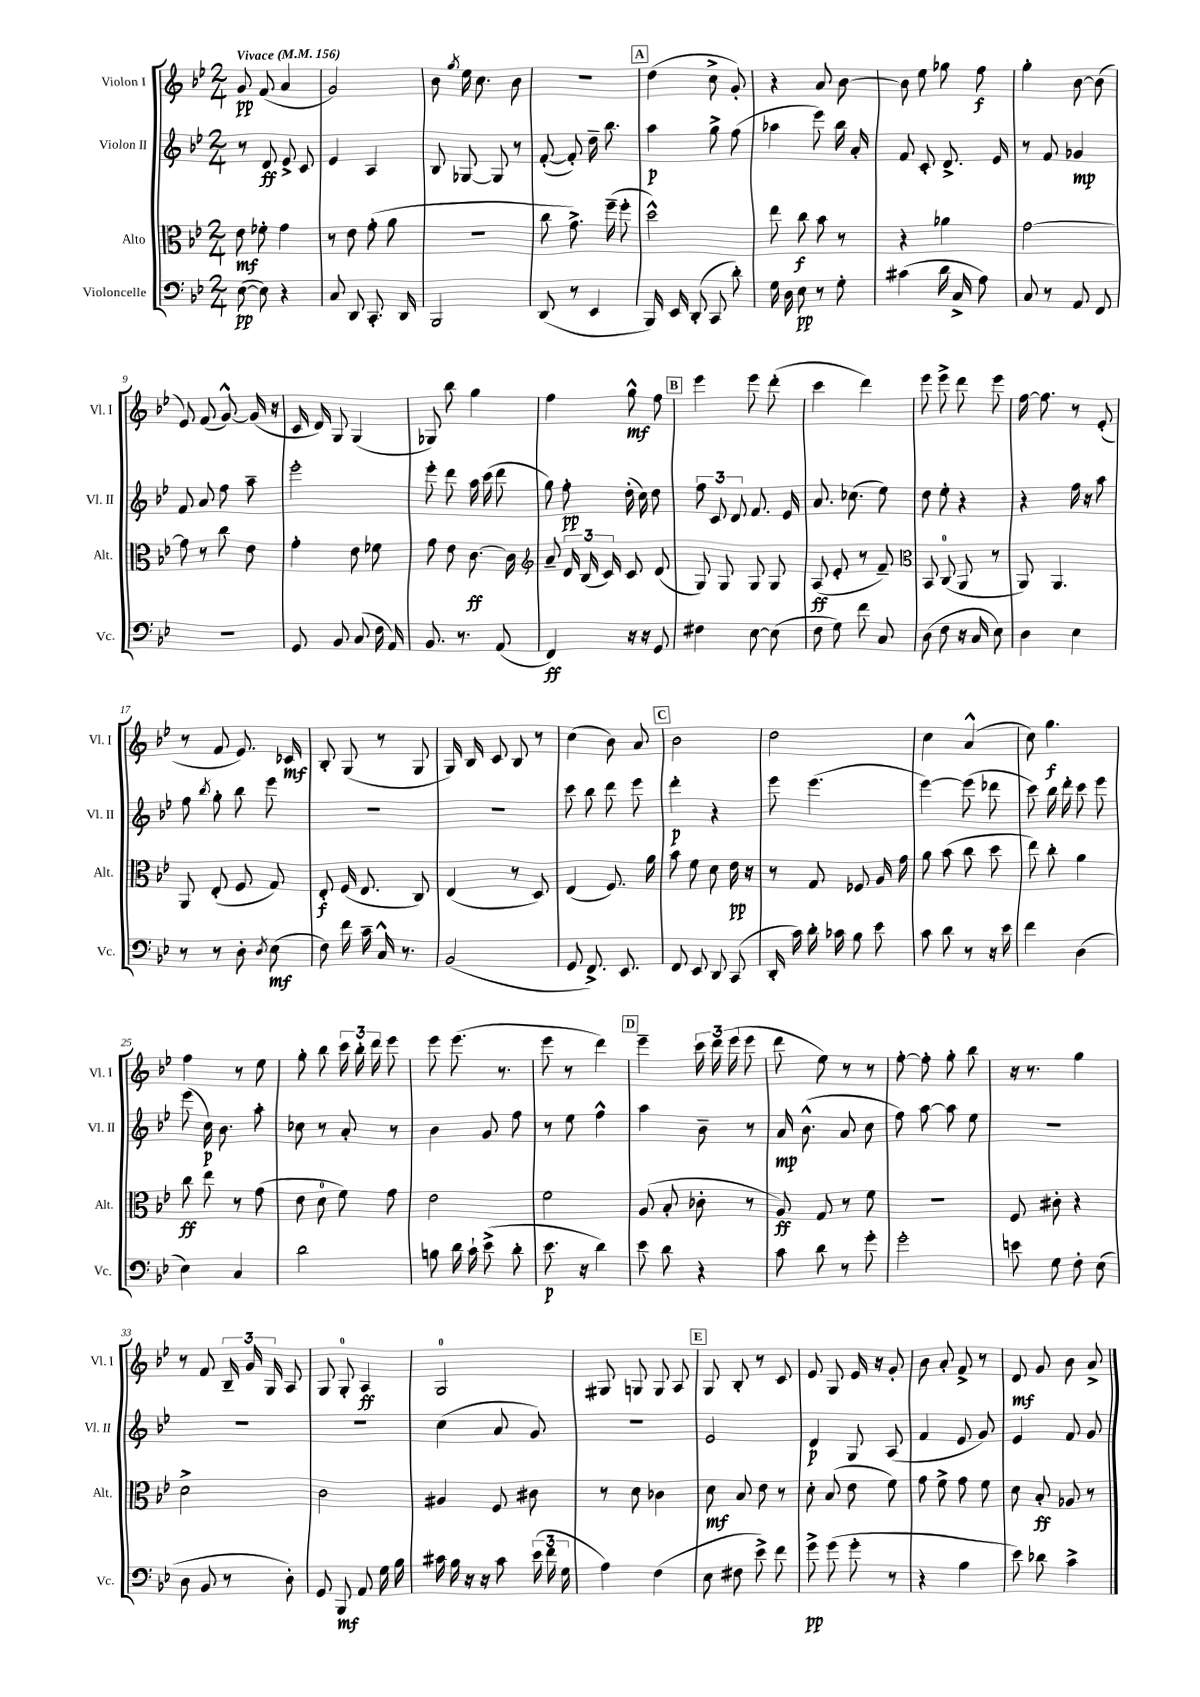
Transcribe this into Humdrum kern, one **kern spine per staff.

**kern	**kern	**kern	**kern
*staff4	*staff3	*staff2	*staff1
*clefF4	*clefC3	*clefG2	*clefG2
*k[b-e-]	*k[b-e-]	*k[b-e-]	*k[b-e-]
*M2/4	*M2/4	*M2/4	*M2/4
*MM156	*MM156	*MM156	*MM156
([8E-	8e-	8r	8g
8E-])	8f-'	8d	(8f
4r	4g	8e-^	4a
.	.	8c	.
=	=	=	=
8C	8r	4e-	2g)
8DD	8e-	.	.
8.CC'	(8g'	4A	.
.	8a	.	.
16DD	.	.	.
=	=	=	=
2BBB-	2r	8B-	8b-
.	.	.	8qgg
.	.	[8G-	16ee-
.	.	.	8.cc
.	.	8G-]	.
.	.	8r	8b-
=	=	=	=
(8DD	8cc	([8f'	2r
8r	8.g^)	8f'])	.
4EE-	.	16dd~	.
.	(16ff~	8.bb-	.
.	8ff'	.	.
=	=	=	=
16BBB-)	2dd^^)	4aa	(4dd
16EE-	.	.	.
(8DD'	.	.	.
8CC	.	8gg^	8cc^
8d')	.	(8ff	8g')
=	=	=	=
16G	8ee-	4aa-	4r
16D	.	.	.
8E-	8cc	.	.
8r	8b-	8eee-)	8a
8G'	8r	16bb-	[8b-
.	.	16a'	.
=	=	=	=
(4c#	4r	8f	8b-]
.	.	8c'	8ee-
16d	4a-	8.d^	8gg-
16C^	.	.	.
8A)	.	.	8ff
.	.	16e-	.
=	=	=	=
8C	[2g	8r	4gg'
8r	.	8f	.
8AA	.	4g-	[8b-
8FF	.	.	(8b-]
=	=	=	=
2r	8g]	8f	8e-)
.	8r	8a	(8f
.	8cc	8ff	[8g^^)
.	8e-	8aa~	(16g]
.	.	.	16r
=	=	=	=
8GG	4g'	2eee-'	16c
.	.	.	16d)
8BB-	.	.	8G
(8C	8e-	.	(4G
16F	8f-	.	.
16AA)	.	.	.
=	=	=	=
8.BB-	8g	8eee-'	8G-)
.	8e-	8ddd	8bb-
8.r	.	.	.
.	[8.c	16aa	4gg
.	.	(16ccc	.
(8AA	.	8ddd	.
.	16c]	.	.
=	=	=	=
*	*clefG2	*	*
4FF)	8a~	8gg)	4ff
.	24d	8ff'	.
.	(24B-	.	.
.	24c)	.	.
16r	8c	(16dd'	8gg^^
16r	.	16cc)	.
8GG	(8d	8dd	8ff
=	=	=	=
4F#	8G)	12ff	4eee-
.	.	12c	.
.	8G	.	.
.	.	12d	.
[8E-	8G	8.f	8eee-
(8E-]	8G	.	(8ddd'
.	.	16e-	.
=	=	=	=
8F	(8A	8.a	4ccc
8G)	8e-'	.	.
.	.	(8.cc-	.
8f	8r	.	4ddd)
8C	8f~)	8ee-)	.
=	=	=	=
*	*clefC3	*	*
(8D	8BB-	8dd	8eee-
8F	(8C	8ee-'	8eee-^
16r	8AA	4r	8ddd
16C	.	.	.
8E-)	8r	.	8eee-
=	=	=	=
4D	8AA)	4r	[16ff
.	.	.	8.ff]
.	4.AA	.	.
4E-	.	16ff	8r
.	.	16r	.
.	.	8aa	(8e-'
=	=	=	=
8r	8AA	8ff	8r
.	.	8qbb-	.
8r	(8E-'	8gg'	8f
8D'	8F	8bb-	8.e-)
8qD	.	.	.
(8E-	8G)	8eee-	.
.	.	.	16c-
=	=	=	=
8F)	8E-'	2r	8B-'
16f	(16F	.	(8G
16c~	8.E-	.	.
16C^^	.	.	8r
8.r	.	.	.
.	8C)	.	8G
=	=	=	=
(2BB-	(4E-	2r	16G)
.	.	.	16B-
.	.	.	8c
.	8r	.	8B-
.	8D)	.	8r
=	=	=	=
8GG	(4E-	8ccc	(4cc
8.FF^)	.	8bb-	.
.	8.F)	8ddd	8b-)
8.EE-	.	.	.
.	.	8eee-	8a
.	16a	.	.
=	=	=	=
8FF	8b-	4ddd'	2b-
8EE-	8f	.	.
8DD	8d	4r	.
(8CC	16e-	.	.
.	16r	.	.
=	=	=	=
16DD'	8r	8eee-	2dd
16c)	.	.	.
16d'	8G	(4.eee-	.
16c-	.	.	.
8B-	8F-	.	.
8e-	16A	.	.
.	16g	.	.
=	=	=	=
8c	8a	[4eee-)	4cc
8d	(8b-	.	.
8r	8cc	(8eee-]	(4a^^
16r	8dd	8ddd-	.
16e-	.	.	.
=	=	=	=
4f	8ee-)	8ccc)	8cc)
.	8cc'	16bb-	4.gg
.	.	16ddd'	.
(4D	4a	8ccc	.
.	.	8eee-	.
=	=	=	=
4E-)	8cc	(8eee-	4ff
.	8ee-	16cc)	.
.	.	8.b-	.
4C	8r	.	8r
.	(8g	8aa'	8ee-
=	=	=	=
2d	8e-	8cc-	8gg'
.	8d	8r	8bb-
.	8f)	8a'	24ccc
.	.	.	24bb-'
.	.	.	24ddd
.	8g	8r	8eee-
=	=	=	=
8B	2e-	4b-	8eee-
16d	.	.	(8.eee-
16c`	.	.	.
(8e-^	.	8g	.
.	.	.	8.r
8d'	.	8ff	.
=	=	=	=
8.e-	2f	8r	8eee-
.	.	8ee-	8r
16r	.	.	.
4d)	.	4ff^^	4ddd)
=	=	=	=
8e-	(8A	4aa	4eee-~
8d	8B-'	.	.
4r	8c-'	8b-~	24ccc
.	.	.	24ddd
.	.	.	(24eee-
.	8r	8r	8eee-
=	=	=	=
8c	8A)	16a	8ddd
.	.	(8.b-^^	.
8d	8G	.	8ee-)
8r	8r	8a	8r
8g'	8f	8cc	8r
=	=	=	=
2g'	2r	8ff)	[8ff'
.	.	[8aa	8ff']
.	.	8aa]	8gg'
.	.	8ee-	8bb-
=	=	=	=
8e	8F	2r	16r
.	.	.	8.r
8G	8c#'	.	.
8F'	4r	.	4gg
(8E-	.	.	.
=	=	=	=
8D	2d^	2r	8r
8BB-	.	.	8f
8r	.	.	24B-~
.	.	.	24g
.	.	.	24G
8D')	.	.	8A
=	=	=	=
8GG	2c	2r	8G
8BBB-	.	.	8G'
8AA	.	.	4A
16G	.	.	.
16B-	.	.	.
=	=	=	=
16c#	4A#	(4cc	2G
16B-	.	.	.
16r	.	.	.
16r	.	.	.
8c#	8F	8a	.
(24e-	8c#	8g)	.
24f	.	.	.
24G	.	.	.
=	=	=	=
4A)	8r	2r	8G#
.	8d	.	8G
(4F	4c-	.	8G
.	.	.	8A
=	=	=	=
8E-	8d	2e-	8G
8F#	8B-	.	8B-'
8e-^)	8e-	.	8r
8f	8r	.	8c
=	=	=	=
8g^	8d'	4d	8e-
(8g	(8B-	.	8G
8g'	8e-	8G	16e-
.	.	.	16r
8r	8f)	(8A	8g'
=	=	=	=
4r	8g	4f	8b-
.	8f^	.	8a'
4B-	8g	8e-	8f^
.	8f	8g)	8r
=	=	=	=
8e-)	8d	4e-	8d
8d-	8B-'	.	8g
4c^	8A-	8f	8b-
.	8r	8g	8a^
==	==	==	==
*-	*-	*-	*-
